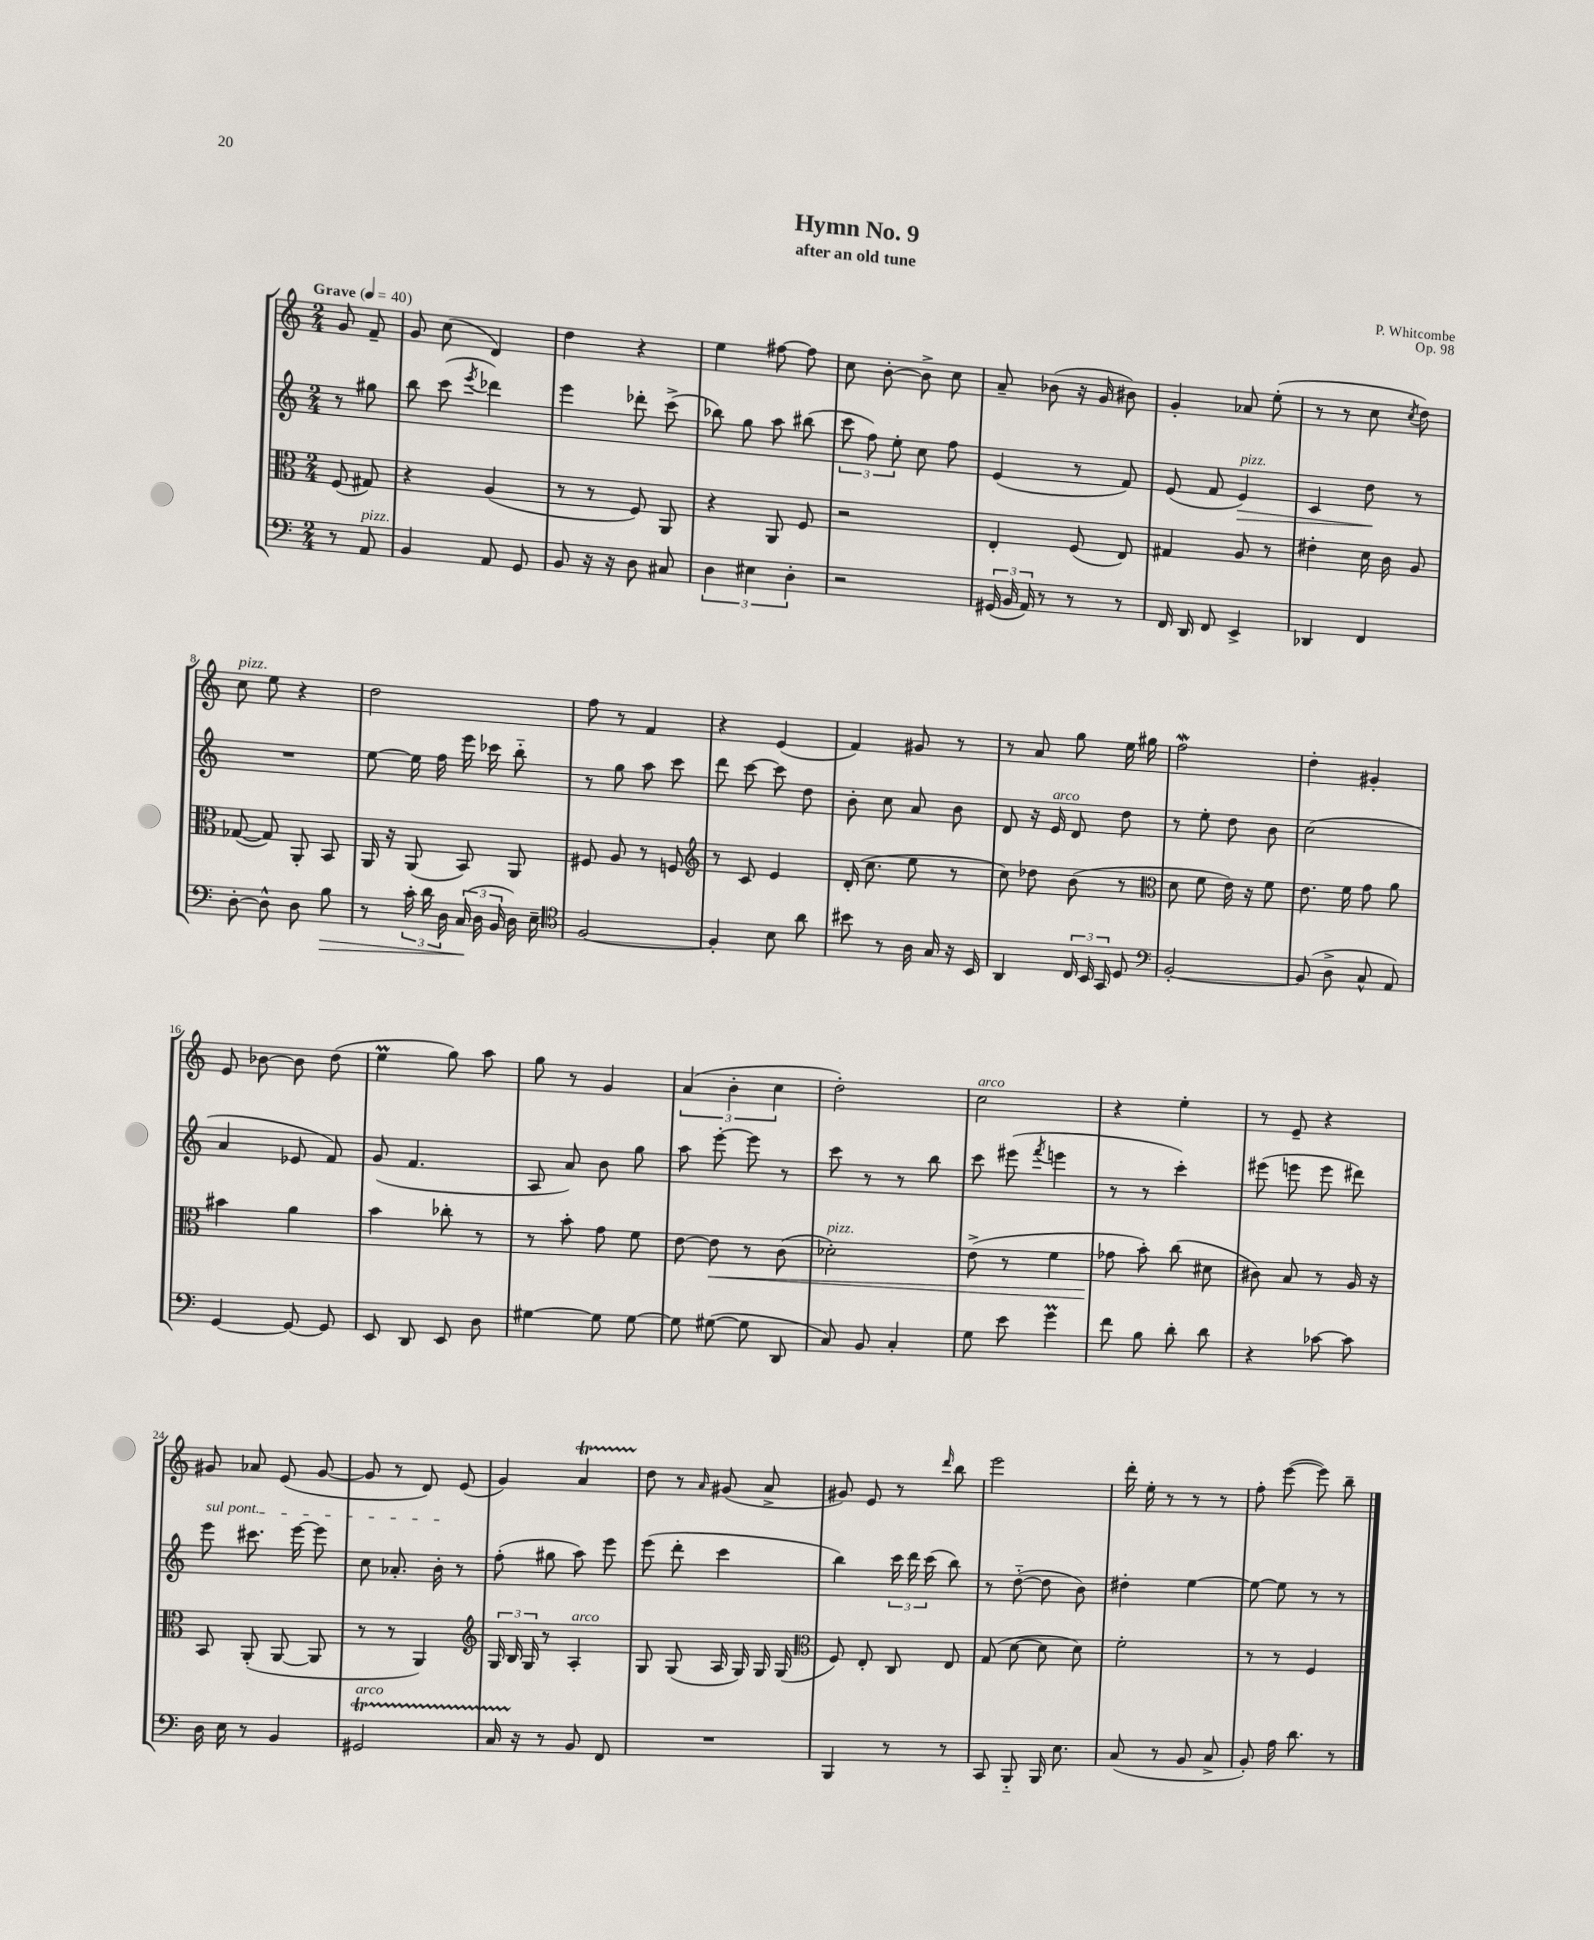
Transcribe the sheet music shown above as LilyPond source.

\header { title = "Hymn No. 9" composer = "P. Whitcombe" subtitle = "after an old tune" opus = "Op. 98" }
<<
\new StaffGroup <<
\new Staff = "s0" {
    \clef treble \key c \major \numericTimeSignature \time 2/4 \partial 4 \tempo "Grave" 4 = 40
    \autoBeamOff g'8 f'8-- |
    g'8 c''8( d'4) |
    d''4 r4 |
    e''4 fis''8~ fis''8 |
    c''8 b'8~-. b'8-> c''8 |
    a'8-- bes'8( r16 g'16 bis'8) |
    g'4-. aes'8 e''8-.( |
    r8 r8 c''8 \acciaccatura { c''8 } d''8) |
    c''8^\markup { \italic "pizz." } e''8 r4 |
    d''2 |
    f''8 r8 f'4 |
    r4 e'4( |
    f'4) gis'8 r8 |
    r8 a'8 g''8 e''16 gis''16 |
    f''2\mordent |
    d''4-. gis'4-. |
    e'8 bes'8~ bes'8 d''8( |
    e''4\prall g''8) a''8 |
    g''8 r8 g'4 |
    \tuplet 3/2 { a'4( b'4-. c''4 } |
    d''2-.) |
    c''2^\markup { \italic "arco" } |
    r4 e''4-. |
    r8 e'8-- r4 |
    gis'8 aes'8 e'8( gis'8~ |
    gis'8 r8 d'8) e'8( |
    g'4) a'4\startTrillSpan |
    d''8\stopTrillSpan r8 \grace { a'16 } gis'8( a'8-> |
    gis'8) e'8 r8 \grace { d'''16 } b''8 |
    e'''2 |
    d'''16-. e''16-. r8 r8 r8 |
    f''8-. e'''8~( e'''8) b''8-- \bar "|." |
}
\new Staff = "s1" {
    \clef treble \key c \major \numericTimeSignature \time 2/4 \partial 4
    \autoBeamOff r8 gis''8 |
    b''8 c'''8( \acciaccatura { e'''8 } des'''4) |
    e'''4 des'''8-. c'''8->( |
    bes''8) g''8 a''8 bis''8( |
    \tuplet 3/2 { c'''8 f''8) e''8-. } c''8 f''8 |
    e'4( r8 f'8) |
    e'8( f'8 e'4\>^\markup { \italic "pizz." }) |
    c'4 d''8\! r8 |
    R2 |
    e''8~ e''16 f''16 e'''16 ces'''16 b''8-_ |
    r8 g''8 a''8 c'''8 |
    d'''8 c'''8~ c'''8 d''8 |
    b'8-. c''8 a'8 b'8 |
    d'8 r16 e'16^\markup { \italic "arco" } d'8 d''8 |
    r8 e''8-. d''8 b'8 |
    c''2( |
    a'4 ees'8 f'8) |
    g'8( f'4. |
    a8 a'8) b'8 g''8 |
    a''8 e'''8~-. e'''8 r8 |
    c'''8 r8 r8 b''8 |
    c'''8 eis'''8( \acciaccatura { f'''8 } e'''4 |
    r8 r8 c'''4-.) |
    eis'''8( e'''8 e'''8 dis'''8) |
    \once \override TextSpanner.bound-details.left.text = \markup { \italic "sul pont." } e'''8\startTextSpan cis'''8. e'''16~ e'''8 |
    c''8 aes'8.-. b'16-.\stopTextSpan r8 |
    f''8-.( gis''8 a''8) e'''8 |
    e'''8( d'''8-. c'''4 |
    b''4) \tuplet 3/2 { c'''16 d'''16 c'''16( } b''8) |
    r8 d''8~-_( d''8 b'8) |
    dis''4-. e''4~ |
    e''8~ e''8 r8 r8 \bar "|." |
}
\new Staff = "s2" {
    \clef alto \key c \major \numericTimeSignature \time 2/4 \partial 4
    \autoBeamOff f8( gis8) |
    r4 a4( |
    r8 r8 f8) a,8 |
    r4 a,8 f8 |
    r2 |
    e4-. f8( e8) |
    gis4 a8 r8 |
    eis'4-. d'16 c'16 a8 |
    ges8~( ges8) a,8-. b,8 |
    a,16 r16 a,8( b,8) a,8 |
    fis8 a8 r8 f8 |
    \clef treble r8 c'8 e'4 |
    d'16-.( c''8. e''8 r8 |
    c''8) des''8 b'8( r8 |
    \clef alto d'8 f'8 e'16) r16 f'8 |
    e'8. f'16 g'8 a'8 |
    bis'4 a'4 |
    b'4 ces''8-. r8 |
    r8 b'8-. g'8 f'8 |
    e'8~ e'8\< r8 c'8( |
    des'2-.^\markup { \italic "pizz." }) |
    e'8->( r8 f'4 |
    ges'8\! b'8-.) c''8( dis'8 |
    cis'8) b8 r8 a16 r16 |
    b,8 a,8-.( a,8~ a,8 |
    r8 r8 a,4) |
    \clef treble \tuplet 3/2 { g16 b16 g16 } r8 a4-.^\markup { \italic "arco" } |
    g8 g8( a16 g16) g16 g16( |
    \clef alto f8) e8-. c8 e8 |
    g8( d'8~ d'8 d'8) |
    f'2-. |
    r8 r8 f4 \bar "|." |
}
\new Staff = "s3" {
    \clef bass \key c \major \numericTimeSignature \time 2/4 \partial 4
    \autoBeamOff r8 a,8^\markup { \italic "pizz." } |
    b,4 a,8 g,8 |
    b,8 r16 r16 d8 cis8 |
    \tuplet 3/2 { d4 eis4 d4-. } |
    r2 |
    \tuplet 3/2 { gis,16( b,16 a,16) } r8 r8 r8 |
    f,16 d,16 f,8 e,4-> |
    des,4 f,4 |
    d8~-. d8-^ d8 b8\> |
    r8 \tuplet 3/2 { c'16-. d'16 d16 } \tuplet 3/2 { c16\!( d16 b,16 } d16) e16-- |
    \clef tenor f2~ |
    f4-. b8 a'8 |
    bis'8 r8 a16 g16 r16 b,16 |
    a,4 \tuplet 3/2 { c16 b,16 g,16 } d8 |
    \clef bass b,2~-. |
    b,8( d8-> c8-^ a,8) |
    g,4~ g,8~ g,8 |
    e,8 d,8 e,8 d8 |
    gis4~ gis8 gis8~ |
    gis8 gis8~( gis8 d,8 |
    c8) b,8 c4-. |
    g8 e'8 g'4\prall |
    f'8 b8 d'8-. d'8 |
    r4 ces'8~ ces'8 |
    d16 e16 r8 b,4 |
    gis,2\startTrillSpan^\markup { \italic "arco" } |
    c16 r16\stopTrillSpan r8 b,8 f,8 |
    R2 |
    b,,4 r8 r8 |
    c,8 b,,8-_ b,,16 e8. |
    c8( r8 b,8 c8-> |
    b,8-.) a16 d'8. r8 \bar "|." |
}
>>
>>
